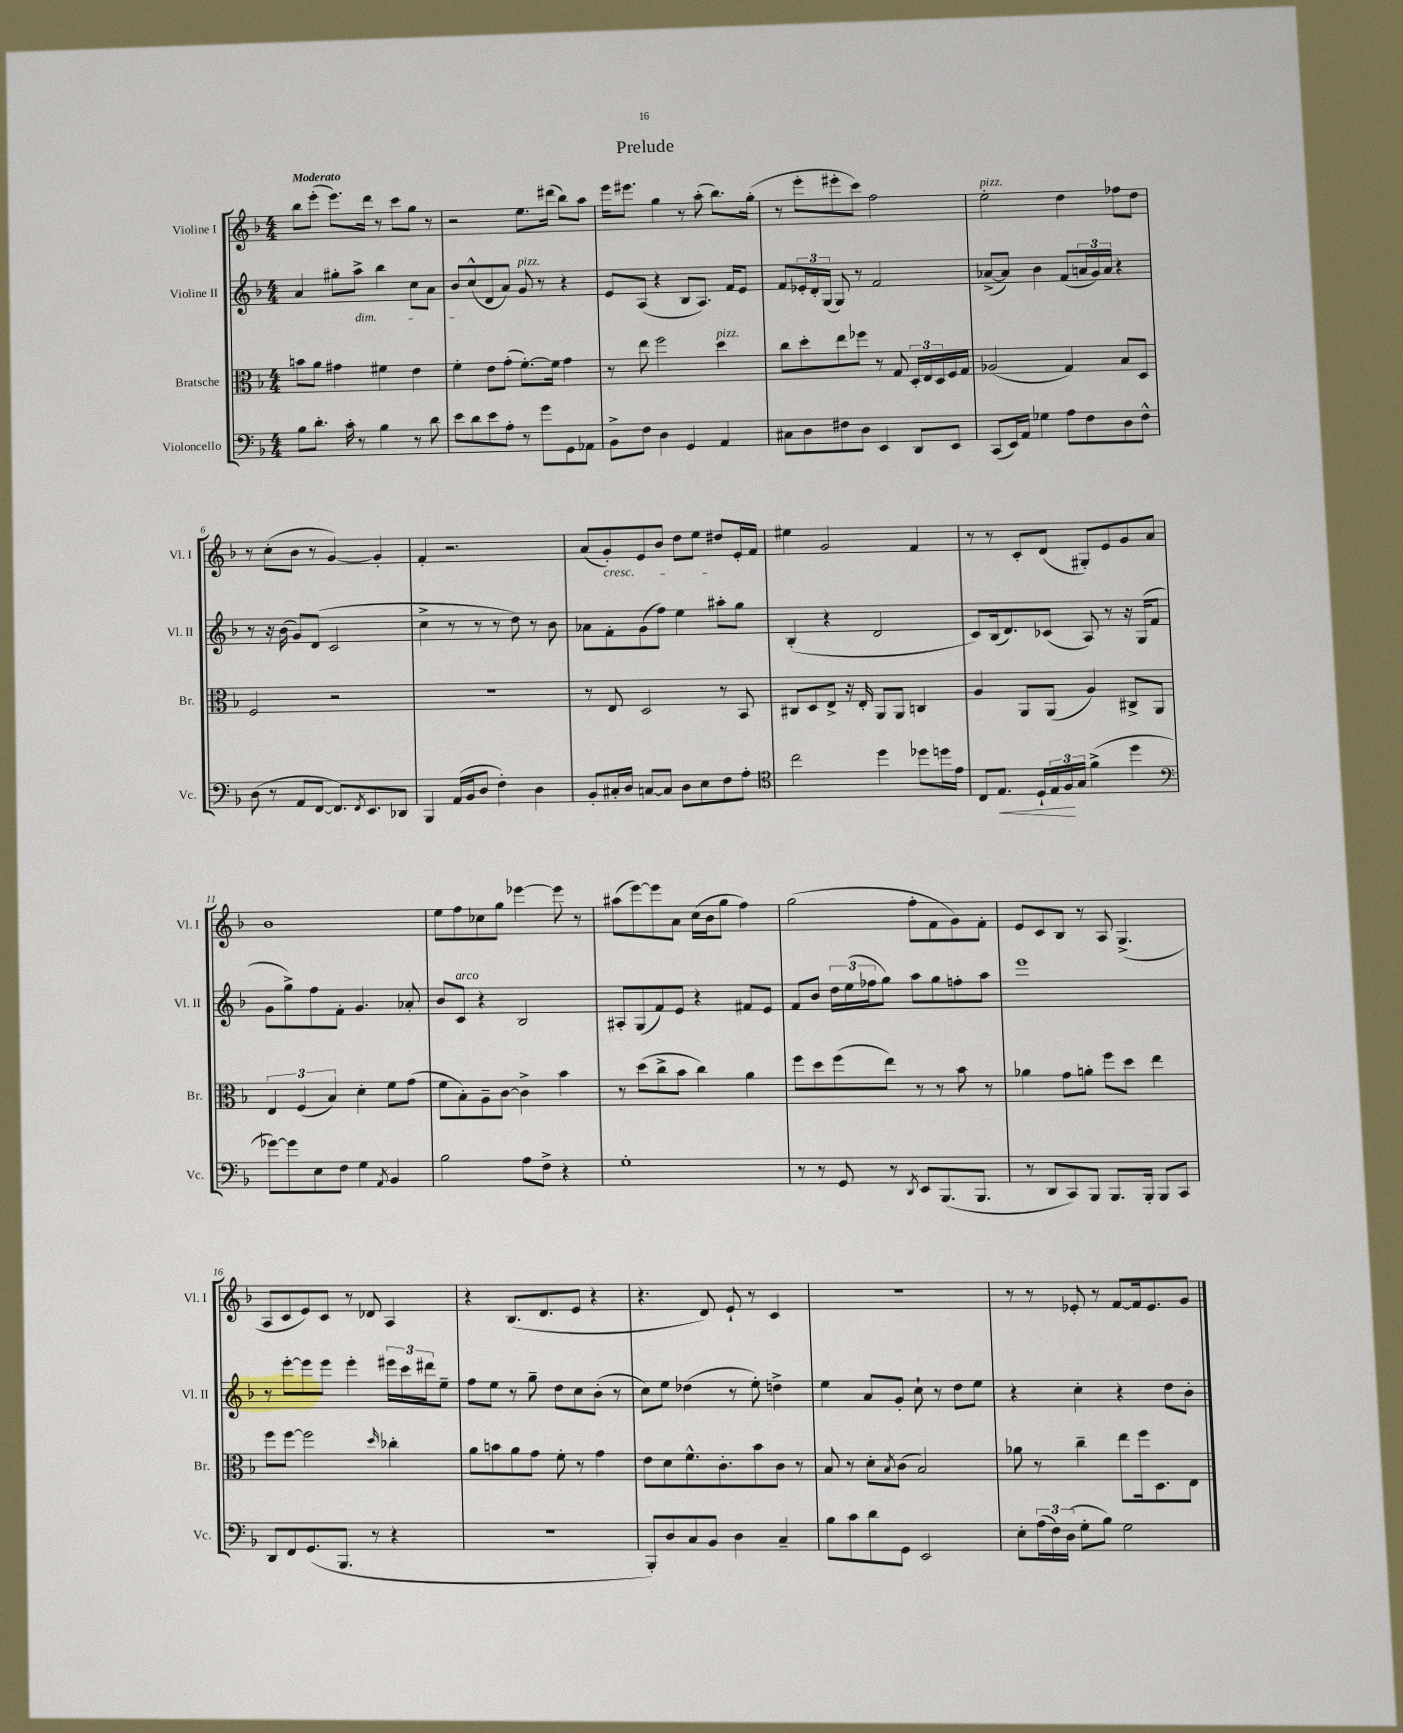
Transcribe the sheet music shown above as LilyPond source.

\header { title = "Prelude" }
<<
\new StaffGroup <<
\new Staff = "s0" \with { instrumentName = "Violine I" shortInstrumentName = "Vl. I" } {
    \clef treble \key f \major \numericTimeSignature \time 4/4 \tempo "Moderato"
    bes''8 e'''8-.( e'''8.) d'''16 r8 c'''8 g''8 r8 |
    r2 e''8. dis'''16( bes''8) a''8 |
    e'''16 eis'''8. g''4 r8 a''8-.( bes''8.) g''16-.( |
    r8 e'''8-. eis'''8-. c'''8) f''2 |
    e''2-.^\markup { \italic "pizz." } d''4 fes''8 d''8 |
    r8 c''8-.( bes'8 r8 g'4~) g'4-. |
    f'4-. r2. |
    a'8( g'8-.\cresc) e'8 bes'8 d''8 e''8 dis''8\! e'16-. f'16 |
    eis''4 g'2 f'4 |
    r8 r8 c'8-. d'8( gis8-.) e'8 g'8 a'8 |
    bes'1 |
    e''8 f''8 ces''8 g''8 ees'''4~ ees'''8 r8 |
    ais''8( e'''8~) e'''8 a'8 c''16( bes'16 g''8 f''4) |
    g''2( f''8-. f'8 g'8) f'8-. |
    e'8 c'8 bes8 r8 a8 g4.->( |
    a8 c'8 e'8) c'8 r8 des'8 a4 |
    r4 bes8.( d'8. e'8 r4 |
    r4. d'8) e'8-! r8 c'4 |
    R1 |
    r8 r8 ees'8-. r8 f'8~ f'16 ees'8. g'8 \bar "|." |
}
\new Staff = "s1" \with { instrumentName = "Violine II" shortInstrumentName = "Vl. II" } {
    \clef treble \key f \major \numericTimeSignature \time 4/4
    a'4 gis''8-. a''8->\dim bes''4 c''8 a'8 |
    bes'8 c''8-^\!( d'8 a'8) g'8^\markup { \italic "pizz." } r8 r4 |
    e'8 a8( r4 bes8 a8.) f'16 e'8 |
    f'8 \tuplet 3/2 { ees'16-. d'16-. g16( } g8) r8 f'2 |
    aes'8~->( aes'8) bes'4 f'8( \tuplet 3/2 { a'16 g'16) a'16 } r4 |
    r8 r16 bes'16( g'8) d'8( c'2 |
    c''4-> r8 r8 r8 d''8) r8 bes'8 |
    aes'8 f'8-. g'8( f''8) e''4 ais''8-. g''8 |
    bes4-.( r4 d'2 |
    c'8) bes16( d'8.) ces'8( a8) r8 r16 g16( f'8 |
    g'8 g''8->) f''8 f'8-. g'4. aes'8-. |
    bes'8 c'8^\markup { \italic "arco" } r4 bes2 |
    ais8-. g8( f'8) e'8 r4 fis'8 e'8 |
    f'8 bes'8 \tuplet 3/2 { d''16 e''16( fes''16 } g''8) a''8 g''8 f''8-. a''8 |
    e'''1 |
    r8 e'''8~-. e'''8 e'''8 e'''4-. \tuplet 3/2 { eis'''16 c'''16 dis'''16 } e''8-- |
    f''8 e''8 r8 g''8-- d''8 c''8 bes'8-.( r8 |
    c''8) e''8 des''4( r8 e''8-.) d''4-> |
    e''4 a'8 g'8-. c''8-! r8 d''8 e''8 |
    r4 c''4-. r4 d''8 bes'8-. \bar "|." |
}
\new Staff = "s2" \with { instrumentName = "Bratsche" shortInstrumentName = "Br." } {
    \clef alto \key f \major \numericTimeSignature \time 4/4
    b'8 a'8 gis'4 fis'4 e'4 |
    f'4-. e'8 g'8-.( f'8.~-.) f'16 g'4 |
    r8 e''8 f''2 d''4^\markup { \italic "pizz." } |
    c''8 d''8-. e''8 fes''8 r8 g8 \tuplet 3/2 { d16-. e16 d16 } f16 g16 |
    aes2( g4) bes8 d8 |
    f2 r2 |
    R1 |
    r8 e8 d2 r8 bes,8 |
    cis8 d8 e8-> r16 e16-. a,8 a,8 c4 |
    a4 a,8 a,8( a4) cis8-> a,8 |
    \tuplet 3/2 { e4 f4( bes4) } d'4-. f'8 g'8( |
    f'8 bes8-.) a8-- c'8~ c'4-> bes'4 |
    r8 d''8( c''8-> bes'8 c''4) a'4 |
    f''8 d''8 f''8( e''8) r8 r8 bes'8 r8 |
    aes'4 g'8 a'8-. f''8 d''8 e''4 |
    f''8 f''8~ f''2 \grace { d''16 } ces''4-. |
    a'8 b'8 a'8 g'8 f'8-. r8 g'4 |
    e'8 d'8 f'8.-^ c'8.-. bes'8 c'8 r8 |
    bes8 r8 d'8-. \acciaccatura { bes8 } c'8( bes2) |
    aes'8 r8 c''4-- e''8 f''16 d8. e8 \bar "|." |
}
\new Staff = "s3" \with { instrumentName = "Violoncello" shortInstrumentName = "Vc." } {
    \clef bass \key f \major \numericTimeSignature \time 4/4
    bes8 d'8.-. c'16-. r8 bes4 r8 d'8 |
    e'8 d'8 e'8 a8-. r8 g'8 g,8 aes,8 |
    bes,8-> f8 d4 g,4 a,4 |
    cis8 d8 fis8 d8 e,4 d,8 e,8 |
    c,8( e,16) a,16 ges4 a8 f8 d8 f8-^ |
    d8( r8 a,8 f,8~ f,8.) \acciaccatura { f,8 } e,8. des,8 |
    bes,,4 a,16( bes,16 d8 f4-.) d4 |
    bes,8-. cis16-. d16 c8~ c8 d8 e8 f8 a8-. |
    \clef tenor c''2 d''4 des''8 d''16 e'16 |
    c8 e8.\< d16-! \tuplet 3/2 { e16 f16\! g16 } f'4->( d''4 |
    \clef bass ges'8~) ges'8 e8 f8 g4 \acciaccatura { a,8 } bes,4 |
    bes2 a8 f8-> r4 |
    g1-. |
    r8 r8 g,8 r8 \acciaccatura { d,8 } e,8 bes,,8.( bes,,8. |
    r8 d,8 c,8) bes,,8 bes,,8. bes,,16-. bes,,8 c,8 |
    d,8 f,8 g,8.( bes,,8. r8 r4 |
    R1 |
    bes,,8-.) d8 c8 bes,8 d4 c4-- |
    bes8 c'8 d'8 g,8 e,2 |
    e8-. \tuplet 3/2 { a16( f16) d16( } g8-. bes8) g2 \bar "|." |
}
>>
>>
